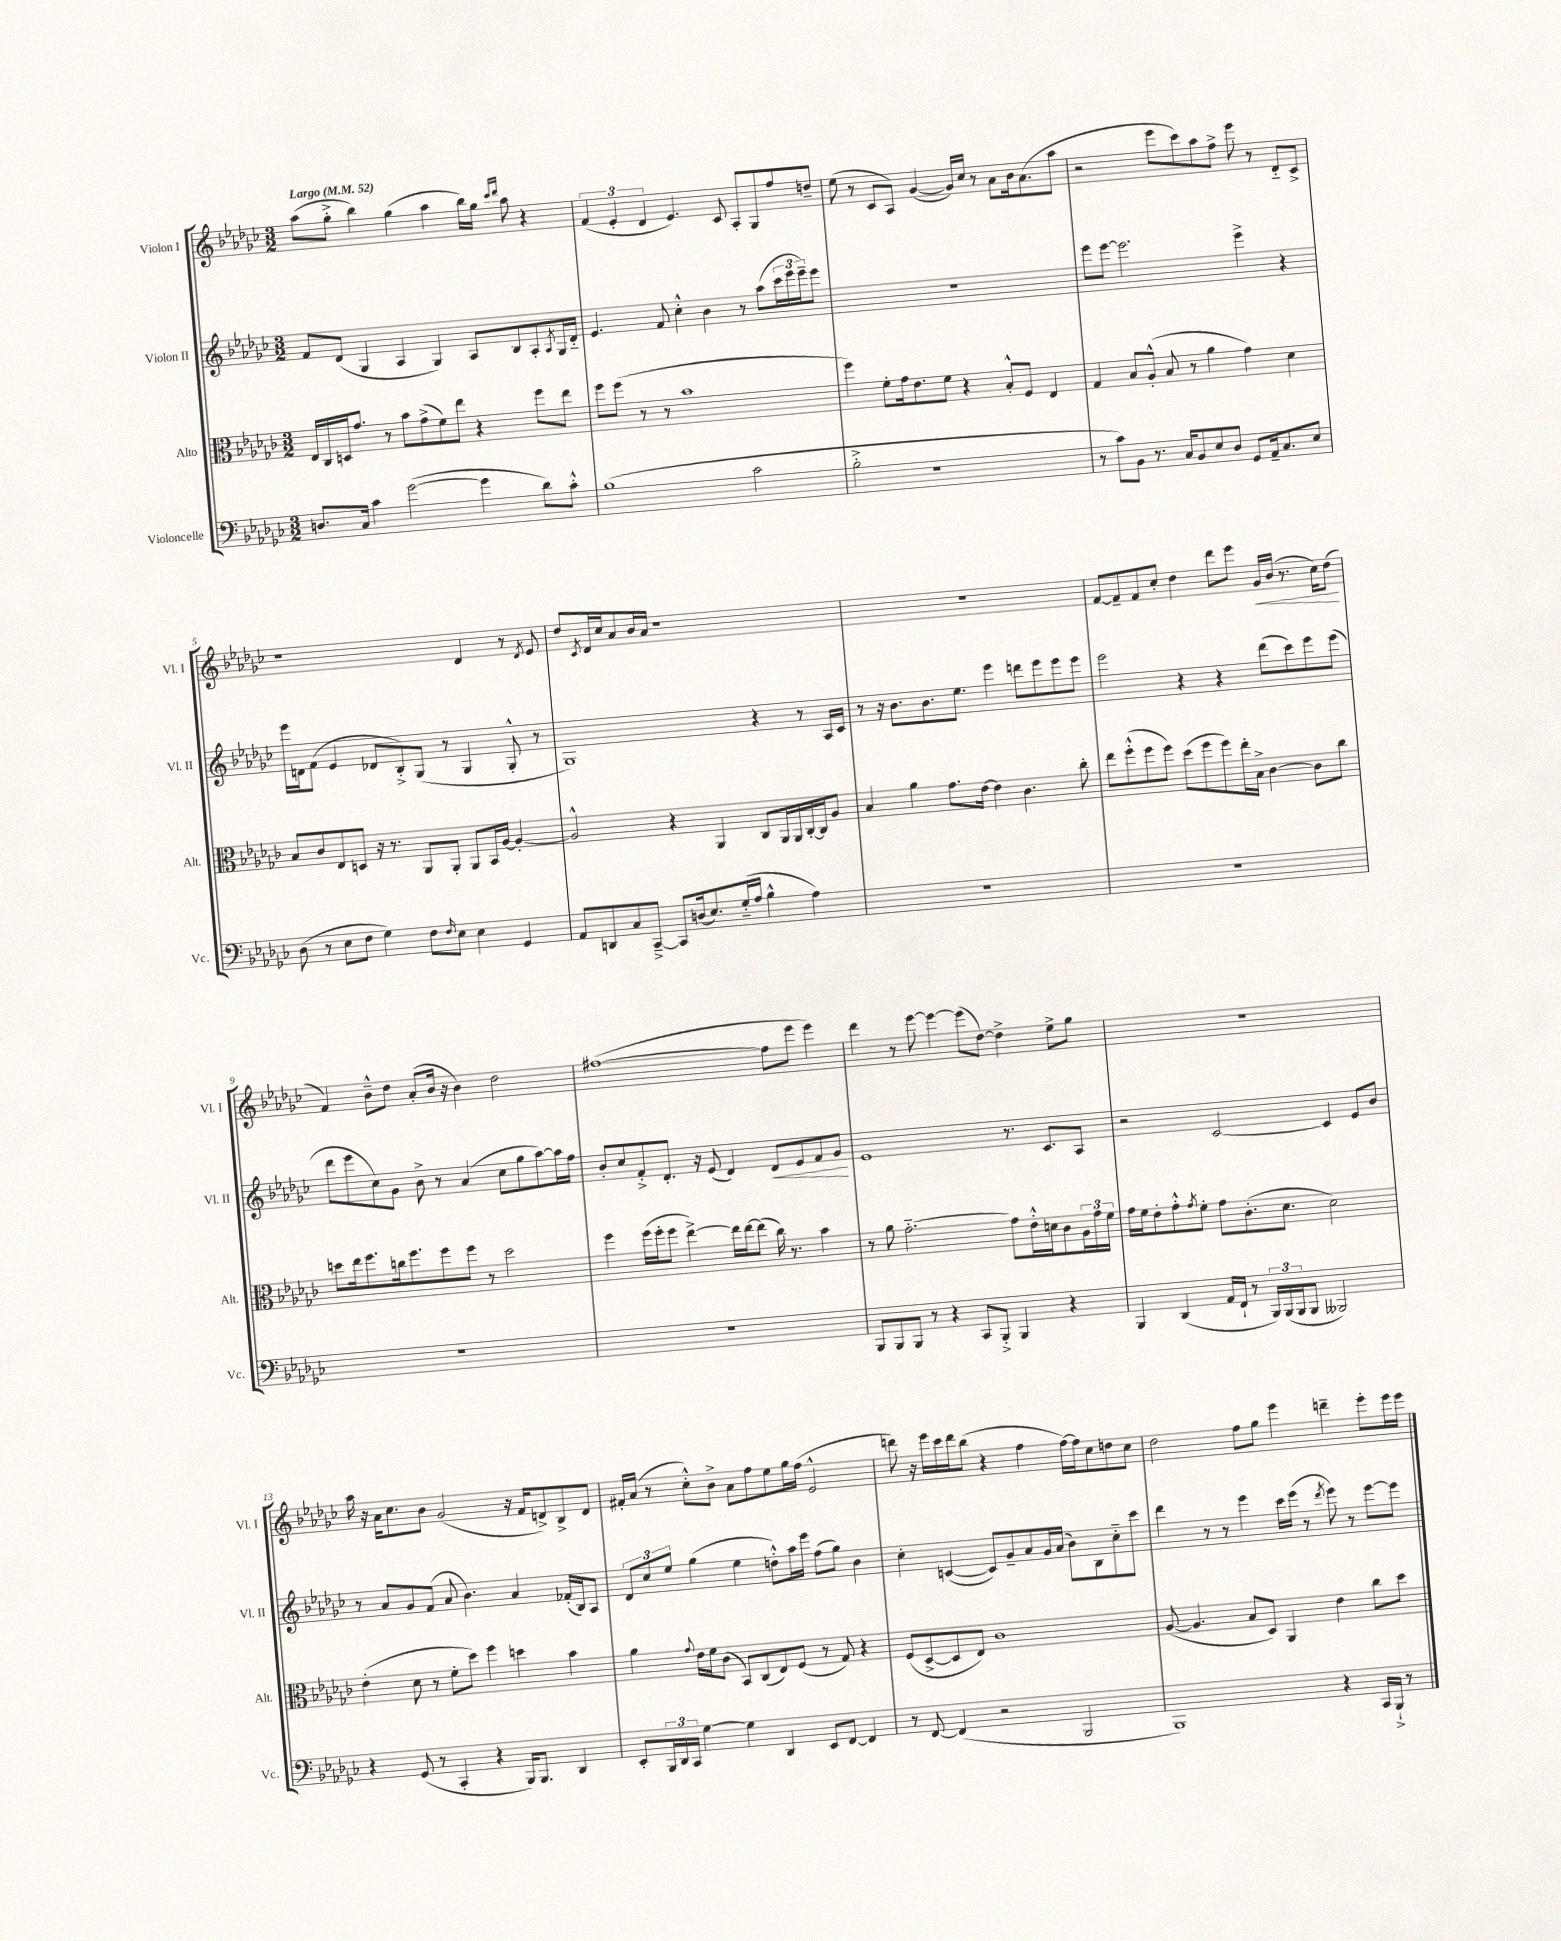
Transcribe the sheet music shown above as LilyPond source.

<<
\new StaffGroup <<
\new Staff = "s0" \with { instrumentName = "Violon I" shortInstrumentName = "Vl. I" } {
    \clef treble \key ges \major \numericTimeSignature \time 3/2 \tempo "Largo" 4 = 52
    aes''8( ges''8-.-> bes''4) ges''4( aes''4 bes''16) ges''16 \grace { ces'''16 des'''16 } aes''8 r4 |
    \tuplet 3/2 { f'4( ees'4-. des'4 } ees'4.) ces'8 aes8-. ges8 f''8 d''8-- |
    ees''8( r8 ces'8 aes8) ges'4~( ges'16) ces''16 r8 aes'8 bes'16 aes'8.( aes''8 |
    r2 ees'''8 ces'''8) aes''8 f''8-> ees'''8 r8 des'8-_ ces'8-> |
    r1 des'4 r8 \acciaccatura { des'8 } ees'8 |
    des''8 \acciaccatura { ces'8 } des'16 ces''16 aes'8 bes'16 aes'16 r1 |
    R1. |
    f'8~ f'8-- f'8 ces''8-. des''4 des'''8 ees'''8 ges'16\< bes'16( r8. ces''16) des''8\!( |
    f'4) bes'8---^ des''8 aes'8-.( bes'16 r16 bes'4) des''2 |
    fis''1~( fis''8 ees'''8 ees'''4) |
    des'''4 r8 ees'''8~ ees'''4~ ees'''8( des''8~) des''4-> ees''8-> ges''8 |
    R1. |
    aes''16 r16 aes'16 ces''8. bes'8 ges'2( r16 f'16 d'8->) bes8-> d'8 |
    fis'16-. aes'16( r8 ces''8-.-^) bes'8-> aes'8 f''8 ees''8 ges''16 f''16( ees'2-^ |
    d'''8) r16 ees'''16 ces'''16 d'''16 bes''8( r4 f''4 f''16~) f''16 ces''8 d''8 ces''8 |
    des''2 f''8 ges''8 ees'''4 d'''4-- ees'''8-. ees'''16 ees'''16 \bar "|." |
}
\new Staff = "s1" \with { instrumentName = "Violon II" shortInstrumentName = "Vl. II" } {
    \clef treble \key ges \major \numericTimeSignature \time 3/2
    f'8 des'8( ges4 aes4 ges4) aes8 bes8 aes8-. \acciaccatura { aes8 } ges16 des'16-_ |
    ees'4. f'8 ces''4-.-^ bes'4 r8 aes''8( \tuplet 3/2 { ces'''16 ees'''16 ees'''16--) } ees'''8 |
    R1. |
    ees'''8 ees'''8~ ees'''2. ees'''4-> r4 |
    ees'''16 d'16 f'8( ees'4 des'8 bes8-.->) ges8( r8 ges4 ges8-.-^ r8 |
    ges1) r4 r8 aes16 ces'16 |
    r8 r16 bes'8. bes'8. ees''8. ees'''4 d'''8 ees'''8 ees'''8 ees'''8 |
    ees'''2 r4 r4 des'''8( ces'''8) ees'''8 ees'''8( |
    des'''8 ees'''8 ces''8) ges'8 bes'8-> r8 aes'4( ces''8 ges''8 aes''8~) aes''16 f''16 |
    bes'8-. ces''8 f'8-.-> des'8.-. r16 ees'8( des'4) des'8\< ees'8 f'8 ges'8\! |
    ees'1 r8. ces'8. aes8 |
    r2 ces'2~ ces'4 ees'8 bes'8 |
    r8 aes'8 ges'8 f'8( aes'8 bes'4.) aes'4 fes'16-.( bes16) aes8 |
    \tuplet 3/2 { des'8 ces''8 ees''8 } ges''4( ees''4 d''8-.-^) aes''16 ees'''16 f''8( ges''8) bes'4 |
    ces''4-. c'4~( c'8) ges'8-- aes'8 ges'16 aes'16( bes'8) bes8 ces''8-_ ces'''8 |
    des'''4 r8 r8 ees'''4 ces'''16 ees'''16( r8 \acciaccatura { des'''8 } ees'''8) r8 ees'''8~ ees'''8 \bar "|." |
}
\new Staff = "s2" \with { instrumentName = "Alto" shortInstrumentName = "Alt." } {
    \clef alto \key ges \major \numericTimeSignature \time 3/2
    ees16 ces16 d16 ges'8. r8 bes'8 ges'8->( f'8) ees''8 r4 f''8 ees''8 |
    f''8 f''8( r8 r8 bes'1 |
    f''4) f'8-. ges'16 ees'8. f'8 r4 bes8-.-^ f8 ees4 |
    ges4 bes8 aes8-.-^( bes8 r8 aes'4 ges'4) des'4 |
    bes8 ces'8 ees8 d8 r16 r8. aes,8 aes,8-. aes,8 bes,16 aes16~ aes4~-. |
    aes2-^ r4 aes,4 ces8 aes,16 aes,16 ces16~-. ces16 aes8 |
    bes4 aes'4 ges'8. ees'16~ ees'4 ces'4. ces''8-. |
    ees''8 f''8-.-^( f''8 f''8) des''8( f''8 f''8) ees''16-. bes16-> ces'4~ ces'8 ces''8 |
    d''8 ees''16 f''8. c''16 f''8. f''8 f''8 r8 d''2 |
    f''4 f''16( f''16-. f''8 ees''4~->) ees''16 ees''16~ ees''8( ces''16) r8. bes'4 |
    r8 aes'8 ges'2.~-_ ges'8 ees'16-.-^ d'16 ces'8 \tuplet 3/2 { aes16 ges'16 f'16 } |
    ges'16 f'16 ees'8-. ges'8-.-^ \acciaccatura { ges'8 } f'8-. ges'8 ces'8.-.( des'8. des'2) |
    ees'4-.( des'8 r8 f'8-. des''8) f''4 d''4 bes'4 |
    aes'4 \appoggiatura { ges'8 } ees'16 f'16 ces'8( bes,8) ces8( ees8) f8( r8 ges8) r4 |
    f8( des8~-> des8 ees8) ces'1 |
    aes8~( aes4. bes8 des8) aes,4 ees'4 ces''8 des''8 \bar "|." |
}
\new Staff = "s3" \with { instrumentName = "Violoncelle" shortInstrumentName = "Vc." } {
    \clef bass \key ges \major \numericTimeSignature \time 3/2
    d8. ces16 ces'4 ges'2~( ges'4 des'8) ces'8-.-^ |
    bes1( ces'2 |
    bes2-.-> r1 |
    r8 ces'8) bes,8 r8. ces16 bes,8 ees8 des8 ges,8 aes,16-- ces8. ees8 |
    des8( r8 ees8 f8 ges4) f8 \grace { f16 } ees8 ees4 ges,4 |
    aes,8 d,8 ces8 ces,8~---> ces,8 d16( ees8.) ges16-_( aes16 bes4-^ aes4) |
    R1. |
    R1. |
    R1. |
    R1. |
    bes,,8 bes,,8 bes,,8 r8 r4 ces,8 bes,,8-.-> bes,,4 r4 |
    bes,,4 des,4( aes,16 f,16-! r8 \tuplet 3/2 { bes,,16) bes,,16( bes,,16 } bes,,8 beses,,2) |
    r4 ges,8( r8 ces,4-. r4 bes,,16) bes,,8. des,4 |
    ees,8-. \tuplet 3/2 { bes,,16 des,16 ces,16 } ges4~ ges4 des,4 ees,8 f,8~ f,4 |
    r8 f,8~ f,4( r2 bes,,2 |
    bes,,1) r4 ces,16 bes,,16-!-> r8 \bar "|." |
}
>>
>>
